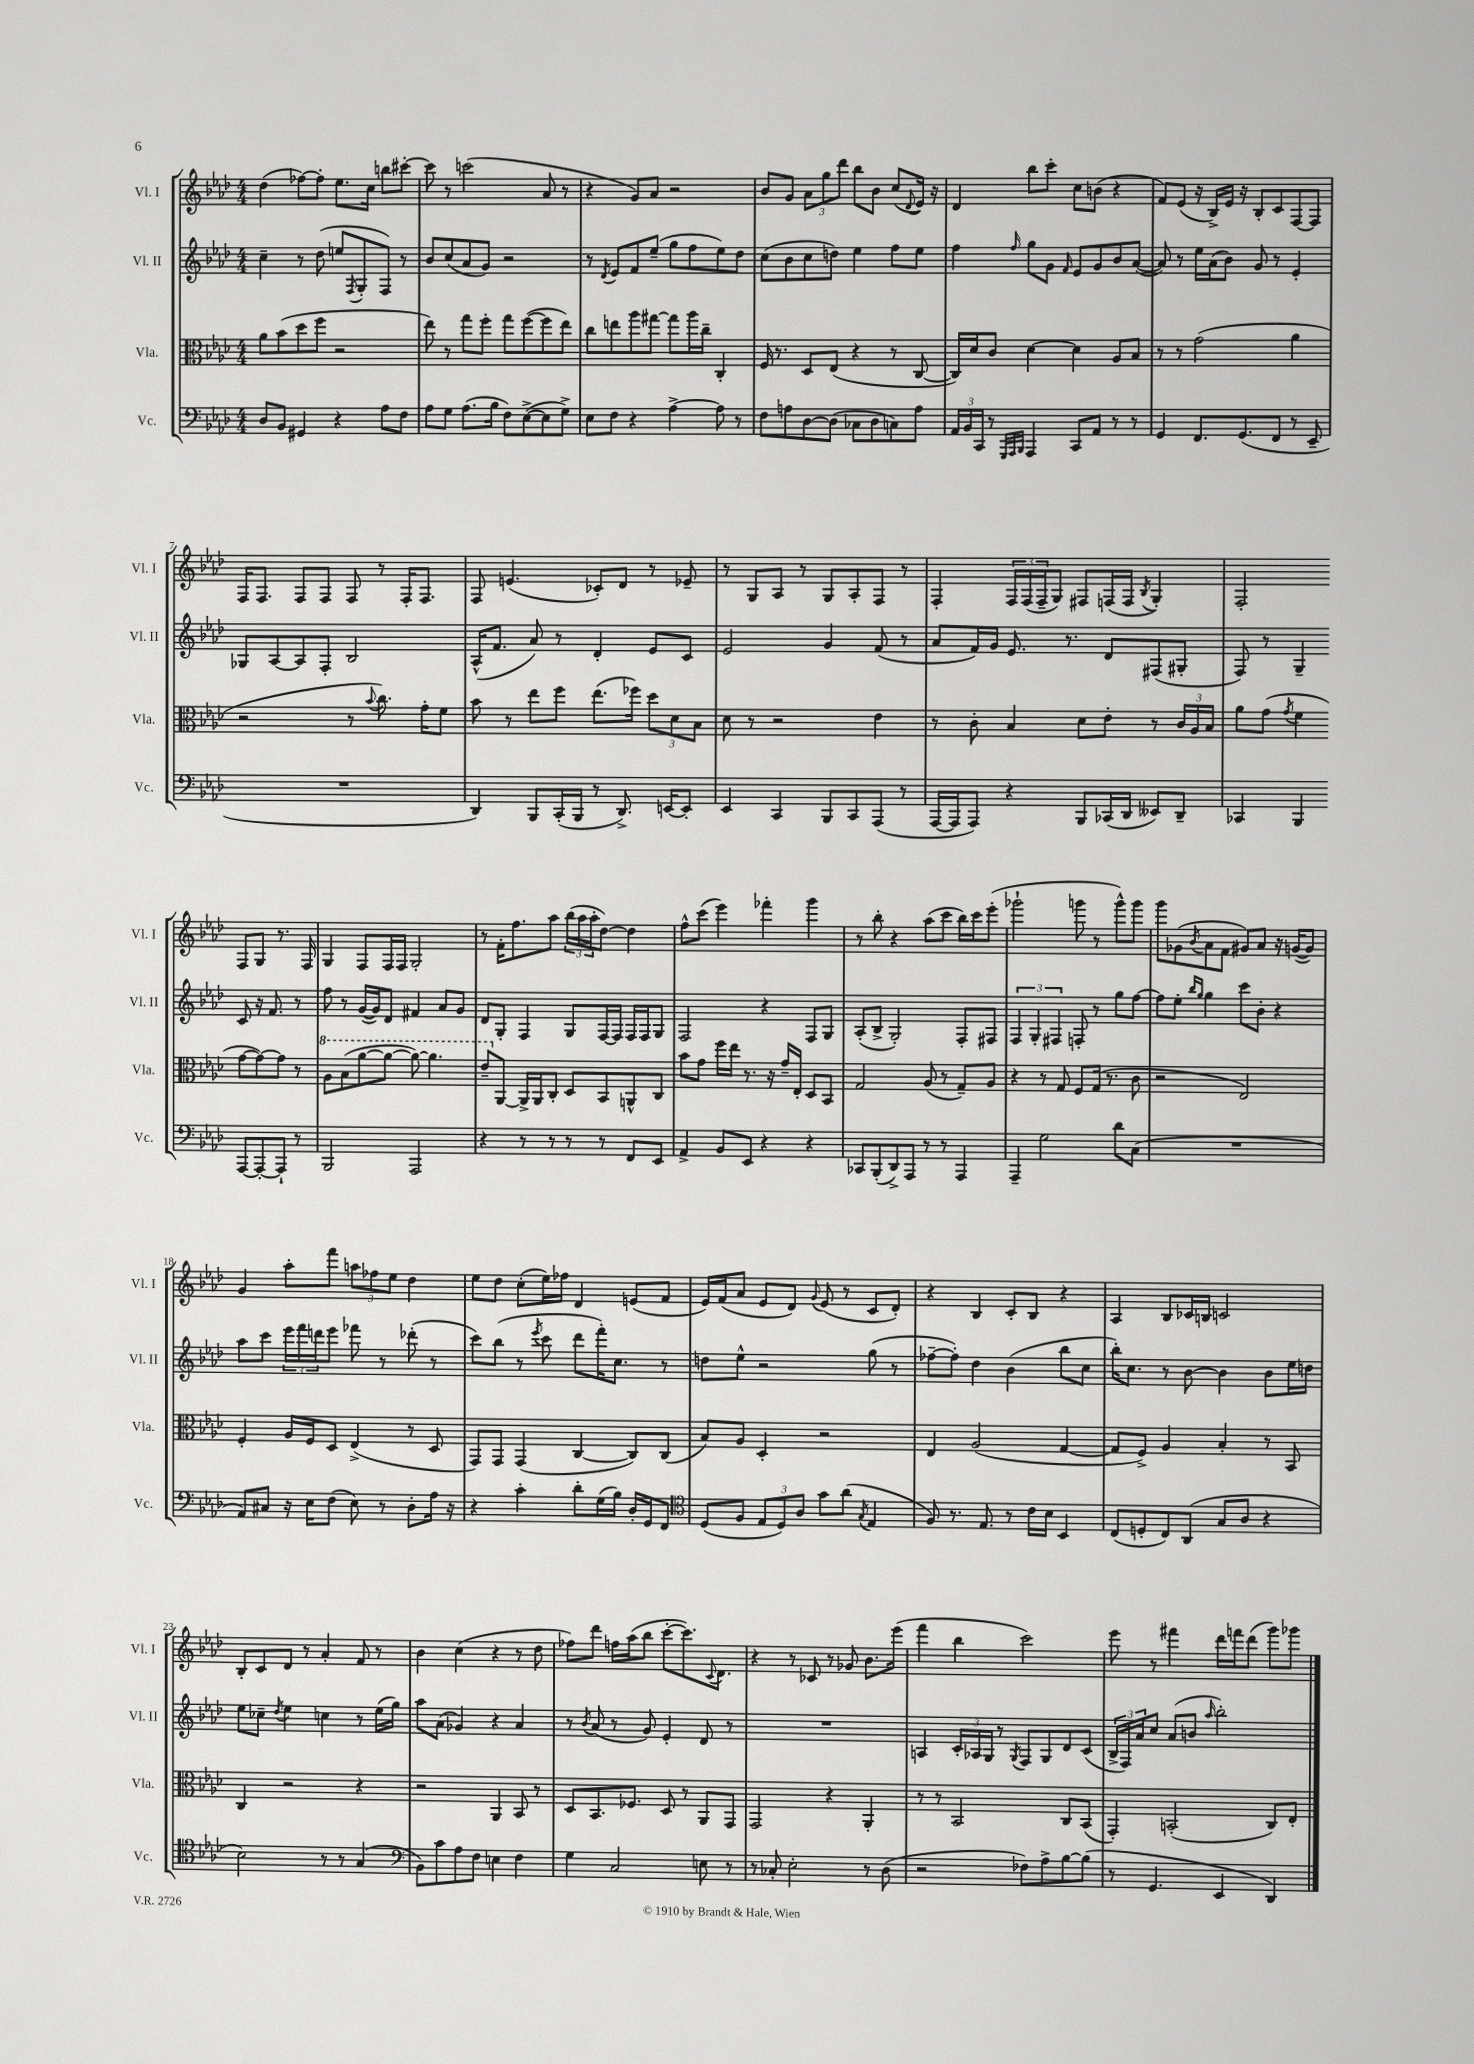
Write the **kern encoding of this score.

**kern	**kern	**kern	**kern
*staff4	*staff3	*staff2	*staff1
*clefF4	*clefC3	*clefG2	*clefG2
*k[b-e-a-d-]	*k[b-e-a-d-]	*k[b-e-a-d-]	*k[b-e-a-d-]
*M4/4	*M4/4	*M4/4	*M4/4
8D-/L	8a-\L	4cc~\	(4dd-\
8BB-/J	(8b-\	.	.
4GG#/	8dd-\	8r	[8ff-\L)
.	8ff\J	(8dd-\	8ff-'\]J
4r	2r	8ee/L	8.ee-\L
.	.	8qF/	.
.	.	8G'/	.
.	.	.	16cc\Jk
8A-\L	.	8F/J)	8bb\L
8F\J	.	8r	[8ccc#'\J
=	=	=	=
8A-\L	8ee-\)	8b-/L	8ccc#\]
8G\J	8r	(8cc/	8r
(8.A-\L	8gg\L	8a-/	(2ccc\
.	8ff'\J	8g/J)	.
16B-\Jk	.	.	.
8F\L)	8gg\L	2r	.
([8E-^\	([8ff\	.	.
8E-\]	8ff\]	.	8a-/
8G^\J)	8ee-\J)	.	8r
=	=	=	=
8E-\L	8cc\L	8r	4r
.	.	8qd-/	.
8F\J	8ee\	8e-/L	.
4r	8aa-\	8f/	8g/L)
.	[8gg#\J	(8ee-~/J	8a-/J
[4A-^\	8gg#\]L	8gg\L	2r
.	16aa-\L	8ff\	.
.	16cc~\JJ	.	.
8A-\]	4C'/	8ee-\)	.
8r	.	8dd-\J	.
=	=	=	=
8F\L	16F/	(8cc\L	8b-/L
.	8.r	.	.
8A\	.	8b-\	8g/J
[8D-\	8D-/L	8cc\	12a-\L
.	.	.	12gg\
(8D-\]J	(8E-/J	8dd\J)	.
.	.	.	12ddd-\J
8C-\L	4r	4ee-\	8bb-\L
8D-\	.	.	8b-\J
8C\)	8r	8ff\L	(8cc/L
.	.	.	8qqd-/
8A\J	[8C/	8ee-\J	16e-/Jk)
.	.	.	16r
=	=	=	=
24AA-/LL	16C/]LL)	4ff\	4d-/
24BB-/	.	.	.
.	16d-/J	.	.
24CC/JJ	.	.	.
8r	8c/J	.	.
32qqGGG/LLL	.	.	.
32qqAAA-/	.	.	.
32qqBBB-/JJJ	.	16qqff/	.
4AAA-/	[4d-\	8gg\L	8bb-\L
.	.	8g\J	8ccc'\J
.	.	16qqf/	.
8CC/L	4d-\]	8e-/L	8cc\L
8AA-/J	.	8g/	(8b\J
8r	8A-/L	8b-/	4r
8r	8B-/J	([8a-/J	.
=	=	=	=
4GG/	8r	8a-/])	8f/L)
.	8r	8r	(8e-/J
8.FF/L	(2g\	16ee-\LL	16r
.	.	(16a-\J	16B-^/LL)
.	.	8b-\J)	16e-/JJ
(8.GG/	.	.	16r
.	.	8g/	8B-'/L
8FF/J	.	8r	8c/
8r	4a-\	4e-'/	[8F/
8EE-~/	.	.	8F/]J
=	=	=	=
1r	2r	8G-/L	16F/LK
.	.	.	8.F/J
.	.	[8A-/	.
.	.	8A-/]	8F/L
.	.	8F'/J	8F/J
.	8r	2B-/	8F/
.	8qqb-/	.	.
.	8.cc\)	.	8r
.	.	.	16F'/LK
.	16g'\LK	.	8.F/J
.	8f\J	.	.
=	=	=	=
4DD-/)	8b-\	(16A-^^/LK	8F/
.	.	8.f/J	.
.	8r	.	(4.e/
8BBB-/L	8ee-\L	8a-/)	.
(16CC'/L	8ff\J	8r	.
16BBB-/JJ	.	.	.
8r	(8.ee-\L	4d-'/	8c-'/L)
8.DD-^/)	.	.	8d-/J
.	16ff-\Jk)	.	.
.	12dd-\L	8e-/L	8r
[16EE/LK	.	.	.
.	12d-\	.	.
8EE'/]J	.	8c/J	8e-~/
.	12B-\J	.	.
=	=	=	=
4EE-/	8d-\	2e-/	8r
.	8r	.	8G/L
4CC/	2r	.	8A-/J
.	.	.	8r
8BBB-/L	.	4g/	8G/L
8CC/	.	.	8A-'/
(8AAA-/J	4e-\	(8f/	8F/J
8r	.	8r	8r
=	=	=	=
[16AAA-/LL	8r	8a-/L	4F'/
16AAA-/]J	.	.	.
8AAA-/J)	8c'\	16f/L)	.
.	.	16g/JJ	.
4r	4B-/	8.e-/	24F/LL
.	.	.	(24F/
.	.	.	24F~/J
.	.	.	8G/J)
.	.	8.r	.
8BBB-/L	8d-\L	.	8F#/L
(16CC-/L	8e-'\J	8d-/L	(16F/L
16DD-/JJ	.	.	16F/JJ
.	.	.	8qB-/
8EE--/L)	8r	(8F#/	4G'/)
8DD-~/J	24c/LL	8G#'/J	.
.	24A-/	.	.
.	24B-/JJ	.	.
=	=	=	=
4CC-/	8a-\L	8F/)	2F'/
.	(8g\J	8r	.
.	8qg/	.	.
4BBB-/	4f\	4G~/	.
[8AAA-/L	[8g\L	8c/	8F/L
8AAA-'/_	8g\_)	16r	8G/J
.	.	8.f/	.
8AAA-`/]J	8g\]J	.	8.r
8r	8r	8r	.
.	.	.	16F/
=	=	=	=
2BBB-/	8a-\L	8ff\	4G/
.	(8b-\	8r	.
.	[8aa-\	([16g/LL	8F/L
.	.	16g/]J)	.
.	8aa-\_J	8d-/J	16F/L
.	.	.	16F/JJ
2AAA-/	8aa-\_)	4f#/	2G'/
.	4.aa-\]	.	.
.	.	8a-/L	.
.	.	8g/J	.
=	=	=	=
4r	8ee-~/L	8d-/L	8r
.	[8AA-/J	8G'/J	16f'\LK
.	.	.	8.ff\
8r	16AA-^/]LL	4F/	.
.	16AA-/J	.	.
8r	8C'/J	.	8aa-\J
8r	8D-/L	8G/L	(24bb-\LL
.	.	.	24aa-\
.	.	.	24aa-'\J
8r	8BB-/	[16F/L	[8dd-\J)
.	.	16F/]JJ	.
8FF/L	8AA^^/	16F/LL	4dd-\]
.	.	16F/J	.
8EE-/J	8C/J	8G/J	.
=	=	=	=
4AA-^/	8b-\L	2F/	8ff^^\L
.	8g\J	.	(8ccc\J
8BB-/L	16ff\LL	.	4eee-\)
.	16ee-\JJ	.	.
8EE-/J	8.r	.	.
4r	.	4r	4fff-'\
.	16r	.	.
.	16g~/LL	.	.
.	16E-'/JJ	.	.
4r	8D-/L	8F/L	4ggg\
.	8BB-/J	8G/J	.
=	=	=	=
8CC-/L	2G/	(8A-'/L	8r
(8BBB-'/	.	8B-^/J	8bb-'\
8DD-^/)	.	2G'/)	4r
8AAA-/J	.	.	.
8r	(8A-/	.	(8aa-\L
8r	8r	.	8ccc\J
4AAA-/	8G~/L)	8F'/L	16bb-\LL)
.	.	.	16ccc\J
.	8A-/J	8F#/J	(8eee-'\J
=	=	=	=
4AAA-~/	4r	6F/	2ggg-`\
.	.	6G'/	.
2G\	8r	.	.
.	.	6F#/	.
.	8G/	.	.
.	8F/L	8F'/	8ggg\
.	(16G/Jk	8r	8r
.	8.r	.	.
8d-\L	.	8gg\L	8ggg^^\L)
(8C\J	8c\	[8ff\J	8ggg\J
=	=	=	=
1r	2r	8ff\]L	8ggg\L
.	.	8ee-'\J	(8g-\
.	.	16qqbb-/LL	.
.	.	16qqgg/JJ	8qb-/
.	.	4gg\	8a-\
.	.	.	8f\J
.	2E-/)	8ccc\L	8g#/L)
.	.	8b-'\J	8a-/J
.	.	4r	16r
.	.	.	([16g/LK
.	.	.	8g/]J)
=	=	=	=
8AA-/L)	4F'/	8aa-\L	4g/
8C#/J	.	8ccc\J	.
16r	16A-/LL	24eee-\LL	8aa-'\L
.	.	24fff\	.
16E-\LK	16F/J	.	.
.	.	24ddd\J	.
(8F\J	8D-/J	8eee-\J	8fff\J
8E-\)	(4E-^/	8fff-\	12aa\L
.	.	.	12ff-\
8r	.	8r	.
.	.	.	12ee-\J
8D-'\L	8r	(8ddd-'\	4dd-\
16A-\Jk	8D-/	8r	.
16r	.	.	.
=	=	=	=
4r	8GG/L)	8ccc\L)	8ee-\L
.	8GG/J	(8bb-\J	8dd-\J
4c'\	(4GG/	8r	(8cc'\L
.	.	8qeee-/	.
.	.	8ccc\	16ee-\L)
.	.	.	16ff-\JJ
8d-'\L	[4C/	8ddd-\L	4d-/
(16G\L	.	16fff'\K)	.
16B-\JJ)	.	8.cc\J	.
16D-'/LL	8C/]L)	.	(8e/L
16GG/J	.	.	.
8FF/J	(8C/J	8r	8f/J
=	=	=	=
*clefC4	*	*	*
(8D-/L	8B-/L)	8dd\L	16e-/LL)
.	.	.	(16f/J
8F/J	8A-/J	8ee-^^\J	8a-/J
12E-/L	4D-'/	2r	8e-/L
12D-/)	.	.	.
.	.	.	8d-/J)
12A-/J	.	.	.
.	.	.	8qqg/
8g\L	2r	.	(8e-/
(8a-\J	.	.	8r
8qG/	.	.	.
4E-/	.	(8gg\	8c/L
.	.	8r	8d-'/J)
=	=	=	=
8F/)	4E-/	[8ff-~\L	4r
8.r	.	8ff-'\]J)	.
.	(2A-/	4dd-\	4B-/
8.E-/	.	.	.
8r	.	(4b-\	8c'/L
16c\LL	.	.	8B-/J
16B-\JJ	.	.	.
4BB-/	[4G/	8bb-\L	4r
.	.	8cc\J	.
=	=	=	=
(8C/L	8G/]L	16bb-'\LK)	4A-/
.	.	8.cc\J	.
8D'/	8F^/J)	.	.
8C/)	4A-/	8r	8B-/L
(8AA-/J	.	[8b-\	16c-/L
.	.	.	16B/JJ
8G/L	4B-'/	4b-\]	2c/
8A-/J	.	.	.
4r	8r	8b-\L	.
.	8BB-/	16ee-\L	.
.	.	16dd\JJ	.
=	=	=	=
2B-\)	4C/	8ee-\L	8B-'/L
.	.	8cc-~\J	8c/
.	.	8qdd-/	.
.	2r	4ee-\	8d-/J
.	.	.	8r
8r	.	4cc\	4a-'/
8r	.	.	.
(4G/	4r	8r	8f/
.	.	(16ee-\LL	8r
.	.	16gg\JJ)	.
=	=	=	=
*clefF4	*	*	*
8BB-\L)	2r	8aa-\L	4b-\
8c\	.	(8a-\J	.
8A-\	.	4g-/)	(4cc\
8F\J	.	.	.
4E\	4AA-/	4r	4r
4F\	8BB-/	4a-/	8r
.	8r	.	8dd-\
=	=	=	=
4G\	8D-/L	8r	8ff-\L)
.	.	8qb-/	.
.	8.BB-/	(8a-/	8ddd-\J
2C/	.	8r	16ff\LL
.	8.F-/J	.	(16aa-\J
.	.	8g/)	8bb-\J
.	8D-/	4e-'/	[8ccc'\L
.	8r	.	8.ccc\])
8E\	8AA-/L	8d-/	.
.	.	.	8qqc/
.	.	.	8.d-\J
8r	8GG/J	8r	.
=	=	=	=
8r	2GG/	1r	4r
8C-'/	.	.	.
2E-'\	.	.	8r
.	.	.	8c-/
.	4r	.	8r
.	.	.	8g-/
8r	4AA-'/	.	8.b-\L
(8D-\	.	.	.
.	.	.	(16eee-\Jk
=	=	=	=
2r	8r	4A/	4fff\
.	8r	.	.
.	2BB-/	24c'/LL	4bb-\
.	.	24A-/	.
.	.	24G/JJ	.
.	.	8r	.
.	.	8qG/	.
8F-\L)	.	8F/L	2ccc\)
8A-^\	.	8G/	.
[8B-\	8C/L	8d-/	.
(8B-\]J	(8BB-/J	(8c/J	.
=	=	=	=
8r	4GG'/)	24B-^/LL	8eee-\
.	.	24F/)	.
.	.	24a-/J	.
4.GG/	.	8cc/J	8r
.	(2BB'/	(8a-/L	4fff#\
.	.	8b/J	.
.	.	16qqaa-/	.
4EE-/	.	2bb-'\)	16ddd-\LL
.	.	.	16fff\J
.	.	.	(8ddd-\J
4DD-/)	8C/L)	.	8ggg\L)
.	8E-'/J	.	8ggg-\J
==	==	==	==
*-	*-	*-	*-
